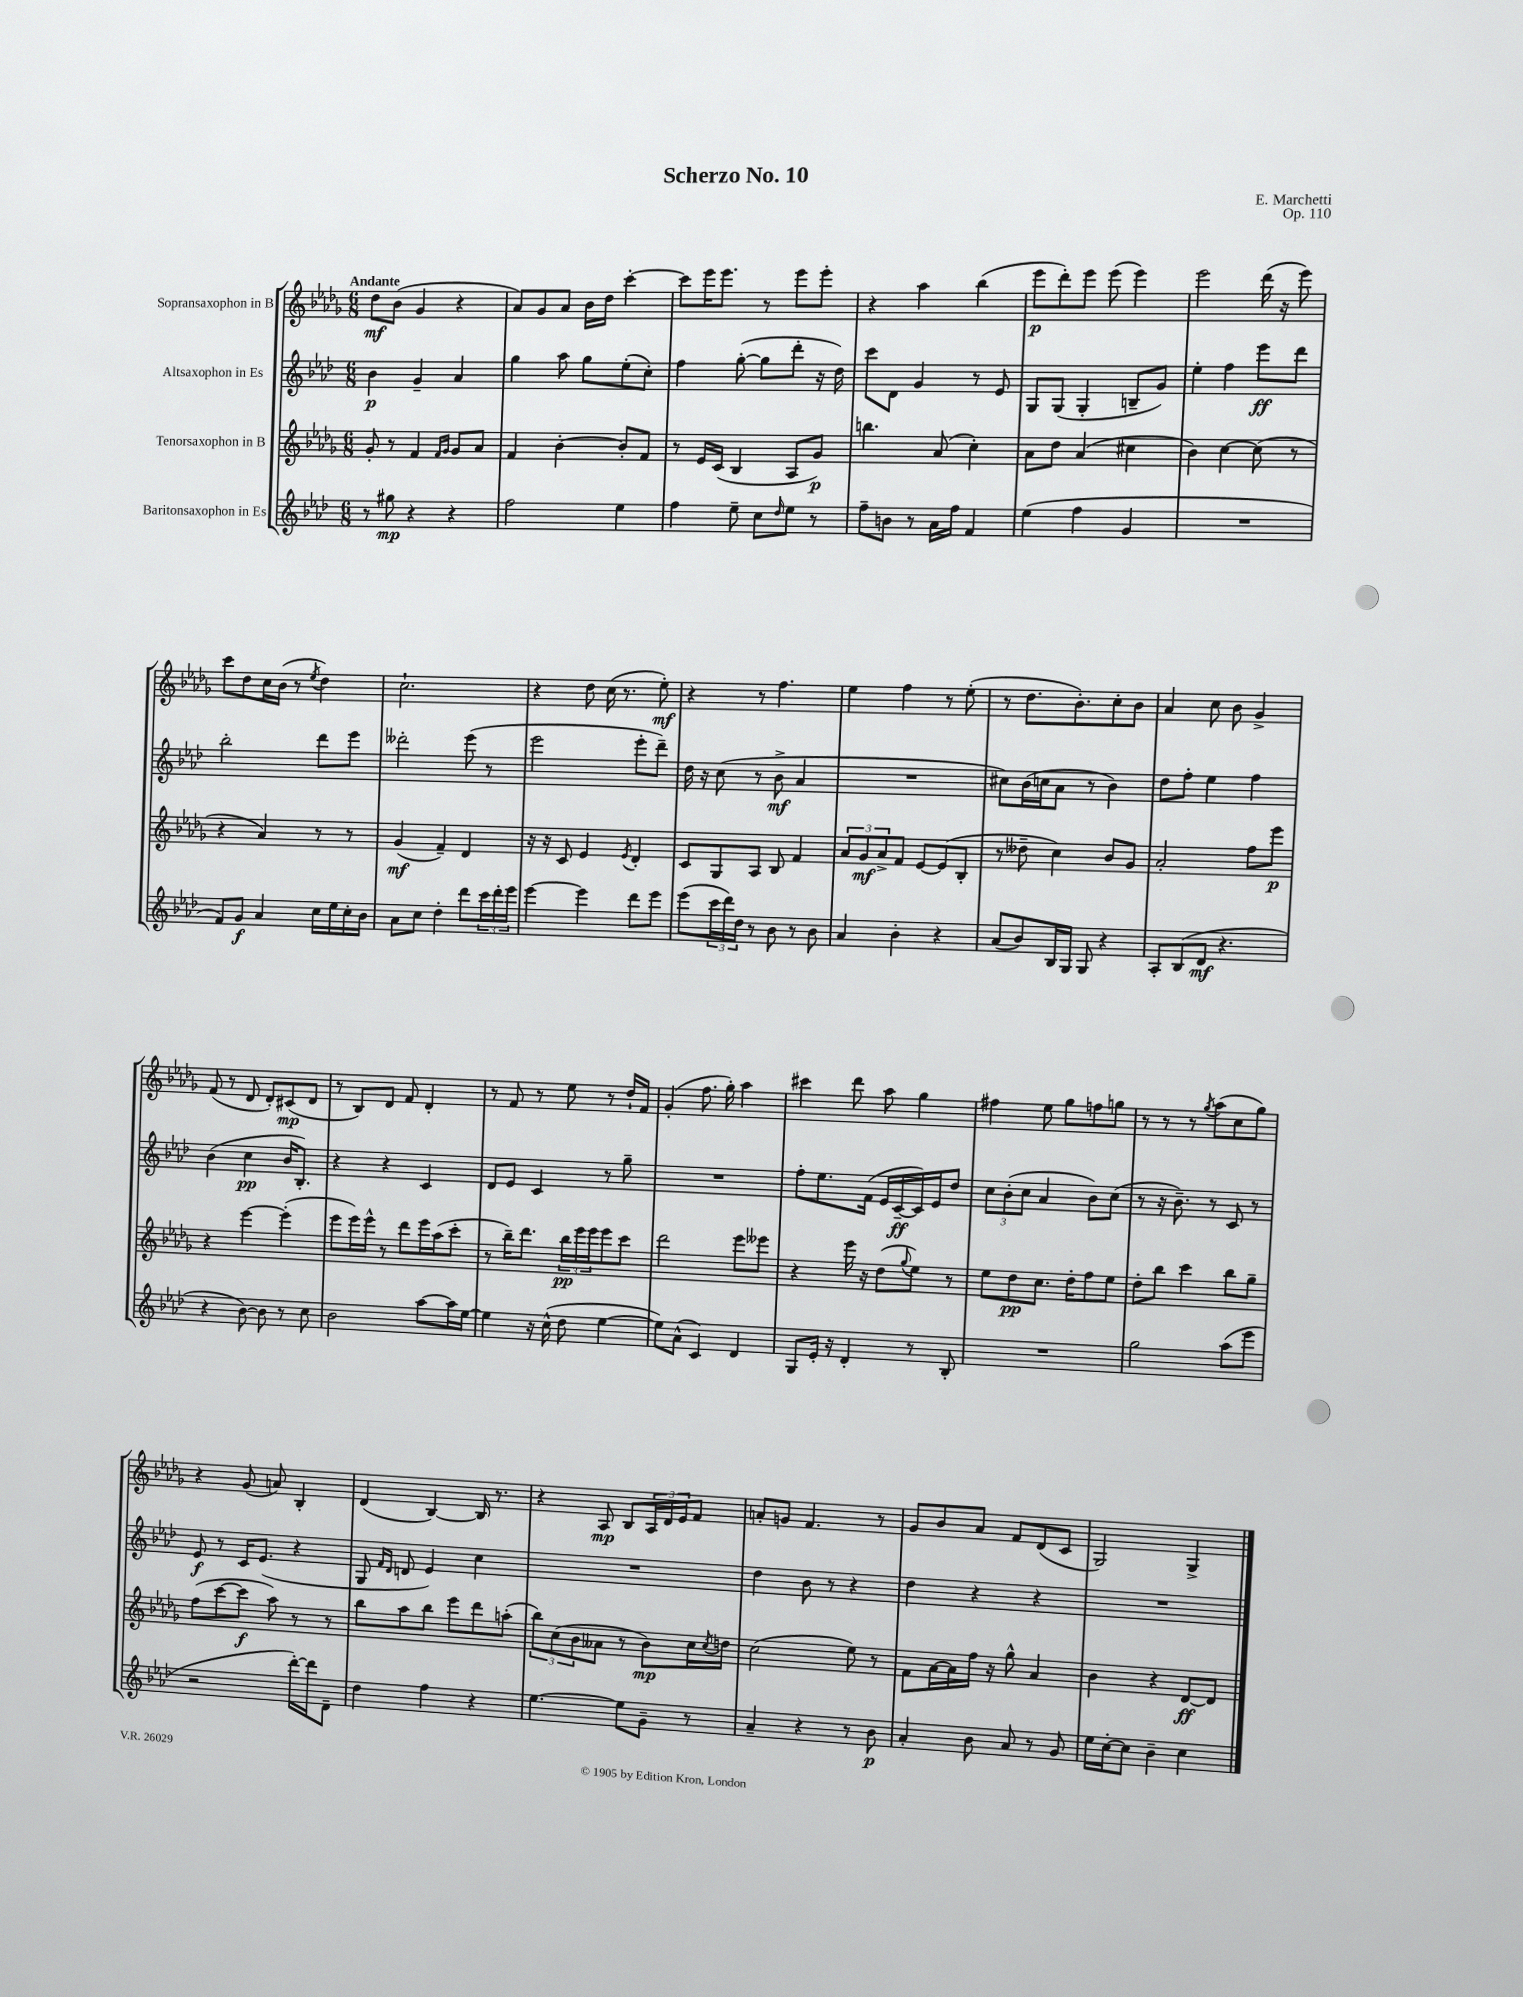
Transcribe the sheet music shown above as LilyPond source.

\header { title = "Scherzo No. 10" composer = "E. Marchetti" opus = "Op. 110" }
<<
\new StaffGroup <<
\new Staff = "s0" \with { instrumentName = "Sopransaxophon in B" } {
    \clef treble \key des \major \numericTimeSignature \time 6/8 \tempo "Andante"
    des''8\mf bes'8( ges'4 r4 |
    aes'8) ges'8 aes'8 bes'16 des''16 c'''4~-. |
    c'''8 ees'''16 ees'''8. r8 ees'''8 ees'''8-. |
    r4 aes''4 bes''4( |
    ees'''8\p des'''8-.) ees'''8 ees'''8( ees'''4) |
    ees'''2 des'''16( r16 ees'''8) |
    c'''8 des''8 c''16 bes'16( r8 \acciaccatura { ees''8 } des''4) |
    c''2.-! |
    r4 des''8 c''16( r8. ees''8-.\mf) |
    r4 r8 f''4. |
    ees''4 f''4 r8 ees''8-.( |
    r8 des''8. bes'8.-.) c''8-. bes'8 |
    aes'4 c''8 bes'8 ges'4-> |
    f'8( r8 des'8 des'8-.) cis'8\mp( des'8 |
    r8 bes8) des'8 f'8 des'4-. |
    r8 f'8 r8 ees''8 r8 des''16-! f'16 |
    ges'4-.( f''8. ges''16-.) aes''4 |
    cis'''4 des'''8 aes''8 ges''4 |
    fis''4 ees''8 ges''8 f''8 g''8 |
    r8 r8 r8 \acciaccatura { ges''8 } aes''8( c''8 ges''8) |
    r4 ges'8( a'8) bes4-. |
    des'4( bes4~) bes16 r8. |
    r4 aes8\mp bes8 \tuplet 3/2 { aes16 des'16 ees'16 } f'8 |
    a'8-. g'8 f'4. r8 |
    ges'8 bes'8 aes'8 f'8 des'8( c'8 |
    ges2) ges4-> \bar "|." |
}
\new Staff = "s1" \with { instrumentName = "Altsaxophon in Es" } {
    \clef treble \key aes \major \numericTimeSignature \time 6/8
    bes'4\p g'4-- aes'4 |
    g''4 aes''8 g''8 ees''8-.( c''8-.) |
    f''4 g''8~-.( g''8 des'''8-. r16 des''16) |
    c'''8 des'8 g'4 r8 ees'8 |
    g8 g8( g4-. b8-- g'8) |
    ees''4-. f''4 ees'''8\ff des'''8 |
    bes''2-. des'''8 ees'''8 |
    deses'''2-. ees'''8( r8 |
    ees'''2 ees'''8-. des'''8--) |
    des''16 r16 c''8( r8 bes'8->\mf aes'4 |
    R2. |
    cis''8) bes'16( c''16 aes'8 r8 bes'4) |
    des''8 f''8-. ees''4 f''4 |
    bes'4( c''4\pp bes'16 bes8.-.) |
    r4 r4 c'4 |
    des'8 ees'8 c'4 r8 g''8-- |
    R2. |
    f''8-. ees''8. f'16( ees'16 c'16~--\ff c'16) ees'16 des''8 |
    \tuplet 3/2 { c''8 bes'8-.( c''8 } aes'4 bes'8) c''8( |
    r8 r16 bes'8.--) r8 c'8 r8 |
    ees'8\f r8 c'16 ees'8.( r4 |
    g8 \grace { f'16 des'16 } d'8 ees'4) c''4 |
    R2. |
    des''4 bes'8 r8 r4 |
    des''4 r4 r4 |
    R2. \bar "|." |
}
\new Staff = "s2" \with { instrumentName = "Tenorsaxophon in B" } {
    \clef treble \key des \major \numericTimeSignature \time 6/8
    ges'8-. r8 f'4 \grace { f'16 ges'16 } ges'8 aes'8 |
    f'4 bes'4~-. bes'8-. f'8 |
    r8 ees'16 c'16( bes4 aes8 ges'8\p) |
    b''4. aes'8( c''4-.) |
    aes'8 des''8 aes'4( cis''4 |
    bes'4) c''4~ c''8( r8 |
    r4 aes'4) r8 r8 |
    ges'4\mf( f'4--) des'4 |
    r16 r16 c'8 ees'4 \acciaccatura { ees'8 } des'4-. |
    c'8 ges8 aes8 bes8 f'4 |
    \tuplet 3/2 { aes'8 ges'8\mf aes'8-> } f'8 ees'8~ ees'8( bes8-. |
    r8 deses''8-- c''4) bes'8 ges'8 |
    aes'2-. f''8 ees'''8\p |
    r4 ees'''4~ ees'''4-.( |
    ees'''8 ees'''16) ees'''16-^ r8 des'''8 ees'''16 aes''16( c'''8-. |
    r8 bes''16--) des'''8. \tuplet 3/2 { bes''16\pp ees'''16 ees'''16 } ees'''8 c'''8 |
    des'''2 ees'''8 eeses'''8 |
    r4 ees'''16 r16 des''8( \appoggiatura { ges''8 } ees''8) r8 |
    ees''8 des''8\pp c''8. des''16-. f''8 ees''8 |
    des''8-. bes''8 c'''4 bes''8 ges''8-- |
    f''8( c'''8~ c'''8\f aes''8) r8 r8 |
    bes''8 aes''8 bes''8 ees'''8 des'''8 a''8-.( |
    \tuplet 3/2 { bes''8) c''8( bes'8 } aeses'8 r8 bes'8\mp) c''16 \acciaccatura { c''8 } d''16 |
    c''2( ees''8) r8 |
    f'8 aes'16~ aes'16 f''16 r16 ges''8-^ aes'4 |
    bes'4 r4 des'8~\ff des'8 \bar "|." |
}
\new Staff = "s3" \with { instrumentName = "Baritonsaxophon in Es" } {
    \clef treble \key aes \major \numericTimeSignature \time 6/8
    r8 gis''8\mp r4 r4 |
    f''2 ees''4 |
    f''4 ees''8-- c''8 \grace { des''16 } ees''8 r8 |
    f''8-- b'8 r8 aes'16 f''16 f'4 |
    ees''4( f''4 g'4 |
    R2. |
    f'8) g'8\f aes'4 c''16 ees''16 c''16-. bes'16 |
    aes'8 c''8 des''4-. des'''8 \tuplet 3/2 { c'''16 des'''16-. ees'''16 } |
    ees'''4~ ees'''4 des'''8 ees'''8 |
    ees'''8( \tuplet 3/2 { c'''16 des'''16) des''16 } r8 bes'8 r8 bes'8 |
    aes'4 bes'4-. r4 |
    aes'8( bes'8) bes16 g16 g8 r4 |
    aes8-. bes8( des'8\mf r4. |
    r4 bes'8~) bes'8 r8 c''8 |
    bes'2 aes''8~ aes''16 ees''16~ |
    ees''4 r16 c''16-^( des''8 ees''4~ |
    ees''8) aes'8-^( c'4) des'4 |
    g8 ees'16-. r16 des'4-. r8 bes8-. |
    R2. |
    g''2 aes''8( ees'''8 |
    r2 des'''16~-.) des'''16 des'8-- |
    des''4 f''4 r4 |
    ees''4.~ ees''8 g'8-- r8 |
    aes'4-- r4 r8 bes'8\p |
    aes'4-. bes'8 aes'8 r8 g'8 |
    ees''16 c''16~-. c''8 bes'4-- c''4 \bar "|." |
}
>>
>>
\layout { \context { \Score \remove "Bar_number_engraver" } }
